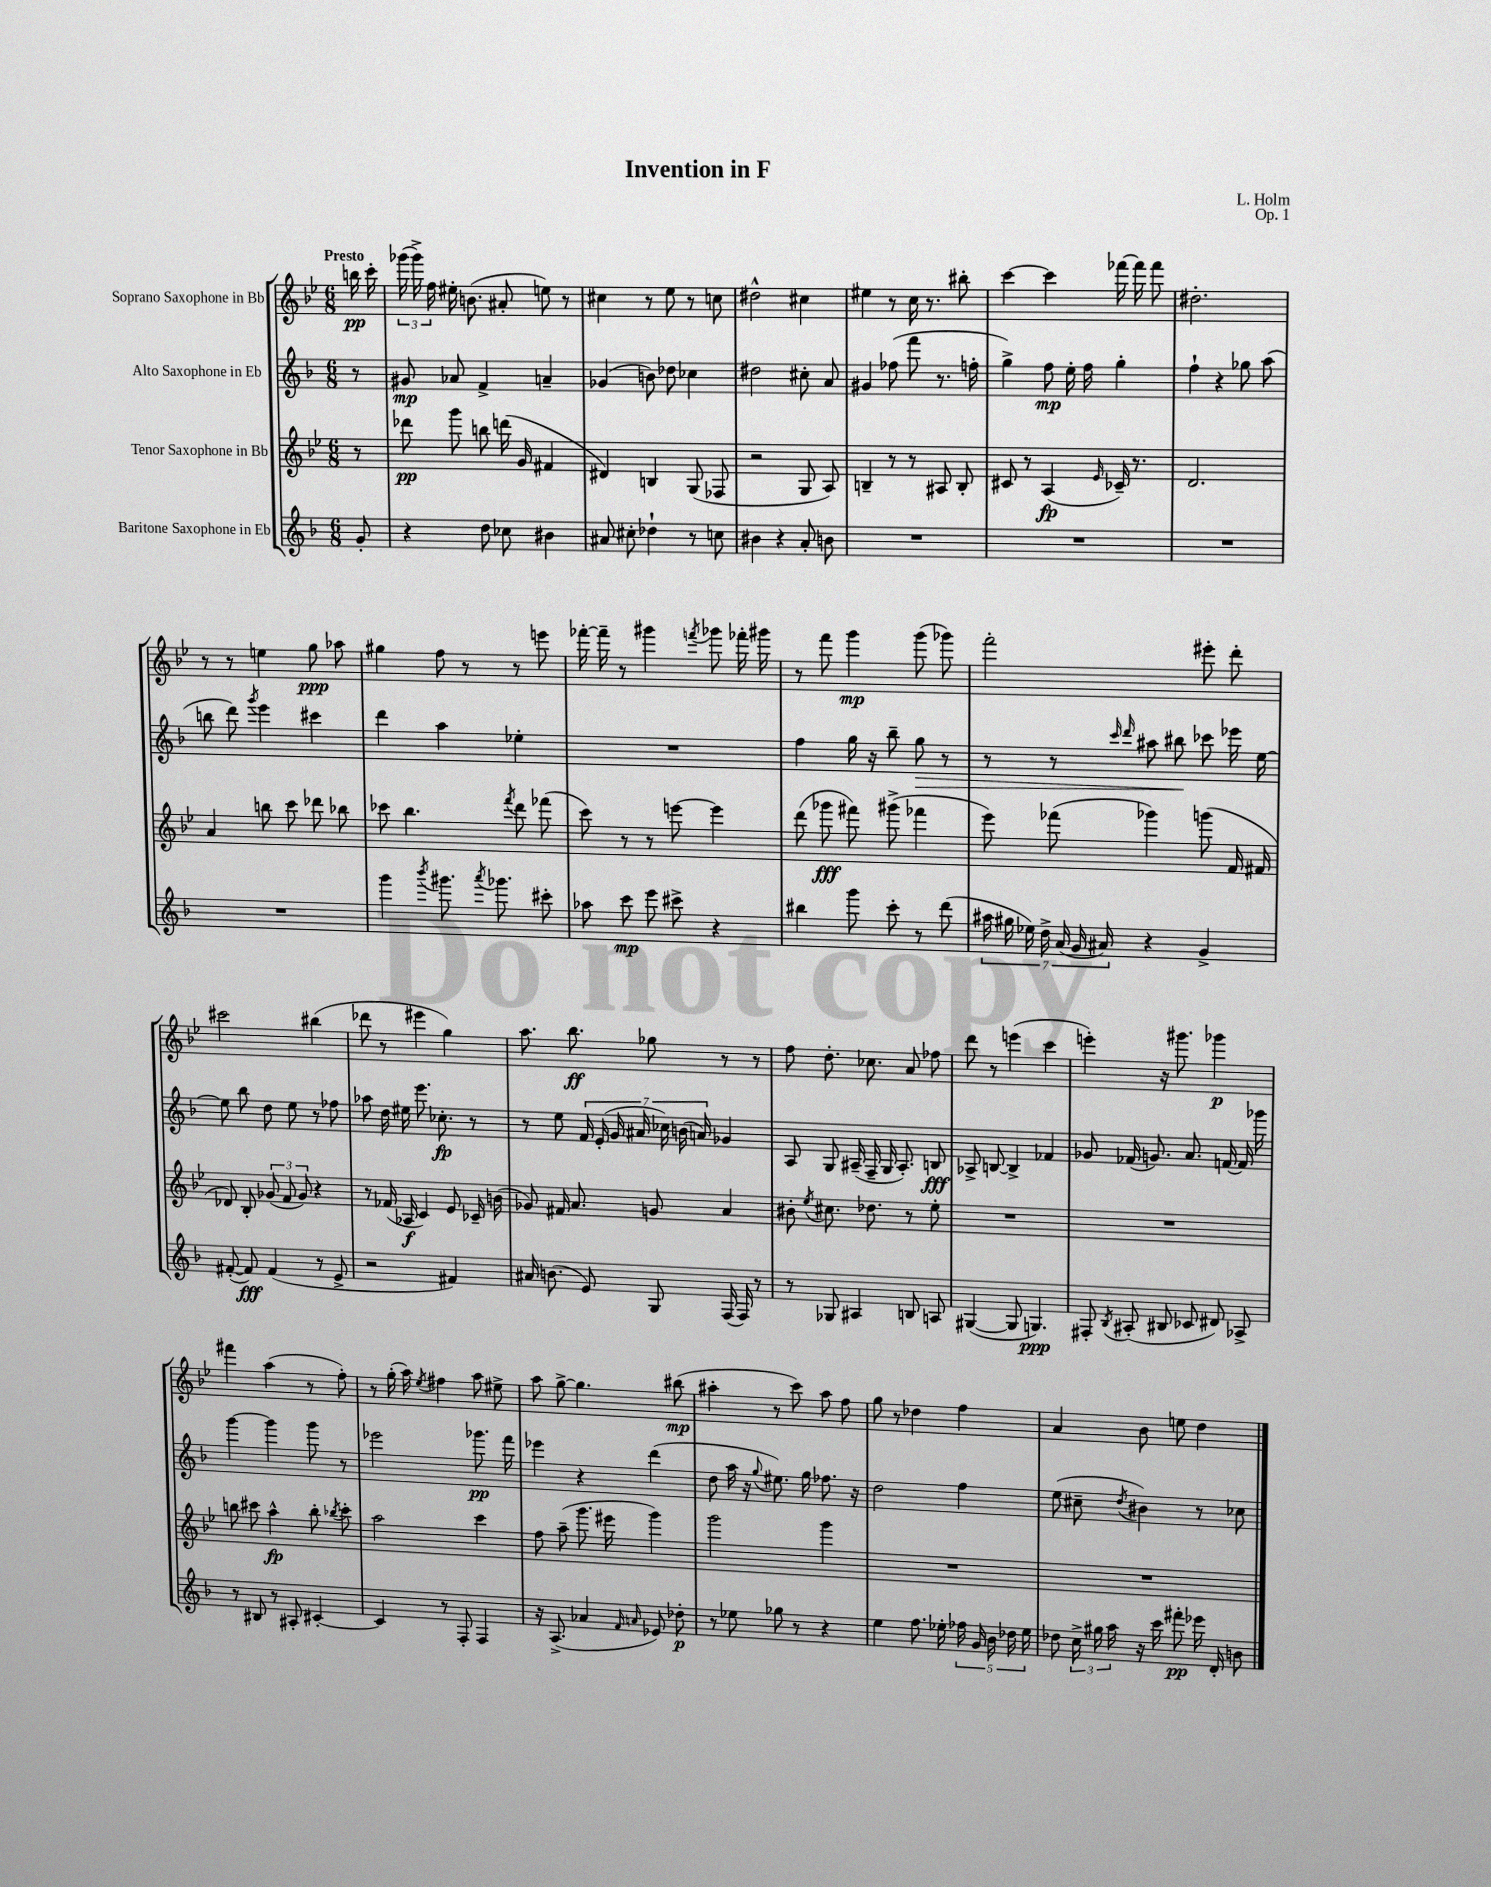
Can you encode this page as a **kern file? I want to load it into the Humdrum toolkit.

**kern	**dynam	**kern	**dynam	**kern	**dynam	**kern	**dynam
*part4	*part4	*part3	*part3	*part2	*part2	*part1	*part1
*staff4	*staff4	*staff3	*staff3	*staff2	*staff2	*staff1	*staff1
*I"Baritone Saxophone in Eb	*	*I"Tenor Saxophone in Bb	*	*I"Alto Saxophone in Eb	*	*I"Soprano Saxophone in Bb	*
*clefG2	*	*clefG2	*	*clefG2	*	*clefG2	*
*k[b-]	*	*k[b-e-]	*	*k[b-]	*	*k[b-e-]	*
*M6/8	*	*M6/8	*	*M6/8	*	*M6/8	*
=	=	=	=	=	=	=	=
!	!	!	!	!	!	!LO:TX:a:B:t=Presto	!
8g'/	.	8r	.	8r	.	16bbn\	pp
.	.	.	.	.	.	16ccc'\	.
=1	=1	=1	=1	=1	=1	=1	=1
4r	.	8ddd-X\	pp	8g#X/	mp	(24ggg-X\	.
.	.	.	.	.	.	24ggg-^\)	.
.	.	.	.	.	.	24ff\	.
.	.	8ggg\	.	8a-X/	.	16ee#X'\	.
.	.	.	.	.	.	(8.bn\	.
8dd\	.	8bbn\	.	4f^/	.	.	.
8cc-X\	.	(16dddn\	.	.	.	8a#X'/	.
.	.	16g/	.	.	.	.	.
4b#X\	.	4f#X/	.	4an~/	.	8een\)	.
.	.	.	.	.	.	8r	.
=2	=2	=2	=2	=2	=2	=2	=2
8a#X/	.	4d#X/)	.	(4g-X/	.	4cc#X\	.
8cc#X'\	.	.	.	.	.	.	.
4dd-X`\	.	4Bn/	.	8bn\)	.	8r	.
.	.	.	.	8dd-X\	.	8ee-\	.
8r	.	(8G/	.	4cc-X\	.	8r	.
8ccn\	.	8F-X/	.	.	.	8ccn\	.
=3	=3	=3	=3	=3	=3	=3	=3
4b#X\	.	2r	.	2dd#X\	.	2dd#X^^\	.
4r	.	.	.	.	.	.	.
8a'/	.	8G/	.	8cc#X'\	.	4cc#X\	.
8bn\	.	8A/)	.	8a/	.	.	.
=4	=4	=4	=4	=4	=4	=4	=4
2.r	.	4Bn~/	.	4g#X/	.	4ee#X\	.
.	.	8r	.	(8ff-X\	.	8r	.
.	.	8r	.	8fff\	.	16cc\	.
.	.	.	.	.	.	8.r	.
.	.	8A#X/	.	8.r	.	.	.
.	.	8B'/	.	.	.	8bb#X'\	.
.	.	.	.	16ffn'\	.	.	.
=5	=5	=5	=5	=5	=5	=5	=5
2.r	.	8c#X/	.	4gg^\)	.	[4ccc\	.
.	.	8r	.	.	.	.	.
.	.	(4A/	fp	8ff\	mp	4ccc\]	.
.	.	.	.	16ee'\	.	.	.
.	.	.	.	16ff\	.	.	.
.	.	16qqe-/	.	.	.	.	.
.	.	16c-X~/)	.	4gg'\	.	[16fff-X\	.
.	.	8.r	.	.	.	16fff-\]	.
.	.	.	.	.	.	8fff-\	.
=6	=6	=6	=6	=6	=6	=6	=6
2.r	.	2.d/	.	4ff`\	.	2.dd#X'\	.
.	.	.	.	4r	.	.	.
.	.	.	.	8gg-X\	.	.	.
.	.	.	.	(8aa\	.	.	.
!!LO:LB:g=z
=7	=7	=7	=7	=7	=7	=7	=7
2.r	.	4a/	.	8bbn\	.	8r	.
.	.	.	.	8ddd\)	.	8r	.
.	.	.	.	8qggg/	.	.	.
.	.	8bbn\	.	4eee\	.	4een\	.
.	.	8ccc\	.	.	.	.	.
.	.	8ddd-X\	.	4ccc#X\	.	8gg\	ppp
.	.	8bb-X\	.	.	.	8aa-X\	.
=8	=8	=8	=8	=8	=8	=8	=8
4ggg\	.	8ccc-X\	.	4ddd\	.	4gg#X\	.
.	.	4.bb-\	.	.	.	.	.
8qbbb-/	.	.	.	.	.	.	.
8.ggg#X\	.	.	.	4aa\	.	8ff\	.
.	.	.	.	.	.	8r	.
8qaaa/	.	.	.	.	.	.	.
8.ggg-X\	.	.	.	.	.	.	.
.	.	8qfff/	.	.	.	.	.
.	.	8ddd\	.	4ee-X'\	.	8r	.
8ccc#X'\	.	(8fff-X\	.	.	.	8eeen\	.
=9	=9	=9	=9	=9	=9	=9	=9
8aa-X\	.	8ccc\)	.	2.r	.	[16fff-X'\	.
.	.	.	.	.	.	16fff-~\]	.
8ccc\	mp	8r	.	.	.	8r	.
8eee\	.	8r	.	.	.	4ggg#X\	.
8ccc#X^\	.	[8eeen\	.	.	.	.	.
.	.	.	.	.	.	8qfffn/	.
4r	.	4eee\]	.	.	.	8ggg-X\	.
.	.	.	.	.	.	16fff-X'\	.
.	.	.	.	.	.	16ggg#X\	.
=10	=10	=10	=10	=10	=10	=10	=10
4bb#X\	.	(8ddd\	.	4ff\	.	8r	.
.	.	8ggg-X\	fff	.	.	8fff\	.
8ggg\	.	8fff#X\)	.	16gg\	.	4ggg\	mp
.	.	.	.	16r	.	.	.
8ccc'\	.	(8ggg#X^\	.	8bb-~\	.	.	.
!	!	!	!	!	!LO:HP:b	!	!
8r	.	4fff-X\	.	8gg\	>	(8ggg\	.
(8ddd\	.	.	.	8r	.	8ggg-X\)	.
=11	=11	=11	=11	=11	=11	=11	=11
28aa#X\	.	8eee-\)	.	8r	.	2fff'\	.
28gg#X\	.	.	.	.	.	.	.
28ee-X\)	.	.	.	.	.	.	.
28dd^\	.	.	.	.	.	.	.
.	.	(8fff-X\	.	8r	.	.	.
(28a/	.	.	.	.	.	.	.
28g/	.	.	.	.	.	.	.
28a#X/)	.	.	.	.	.	.	.
.	.	.	.	16qqccc/	.	.	.
.	.	.	.	16qqddd/	.	.	.
4r	.	4ggg-X\)	.	8aa#X\	.	.	.
.	.	.	.	8bb#X\	.	.	.
4g^/	.	(8gggn\	.	8ccc-X\	]	8eee#X'\	.
.	.	16f/	.	16eee-X\	.	8ddd'\	.
.	.	16f#X/	.	[16ee\	.	.	.
!!LO:LB:g=z
=12	=12	=12	=12	=12	=12	=12	=12
([8f#X'/	.	8d-X/)	.	8ee\]	.	2ccc#X\	.
8f#/])	fff	8B-'/	.	8bb-\	.	.	.
(4f#/	.	(12g-X/	.	8dd\	.	.	.
.	.	12f/	.	.	.	.	.
.	.	.	.	8ee\	.	.	.
.	.	12g-/)	.	.	.	.	.
8r	.	4r	.	8r	.	(4bb#X\	.
8e^/	.	.	.	8ff-X\	.	.	.
=13	=13	=13	=13	=13	=13	=13	=13
2r	.	8r	.	8aa-X\	.	8ddd-X\	.
.	.	(16f-X/	.	16dd\	.	8r	.
.	.	16A-X/	f	16ee#X\	.	.	.
.	.	4c/)	.	8.eee\	.	4eee#X\	.
.	.	.	.	8.cc-X'\	fp	.	.
4f#X/)	.	8e-/	.	.	.	4gg\)	.
.	.	16c-X~/	.	8r	.	.	.
.	.	(16bn\	.	.	.	.	.
=14	=14	=14	=14	=14	=14	=14	=14
16a#X/	.	8g-X/)	.	8r	.	8.aa\	.
(8.bn\	.	.	.	.	.	.	.
.	.	16f#X/	.	8ee\	.	.	.
.	.	8.a/	.	.	.	8.bb-\	ff
8e/)	.	.	.	28f/	.	.	.
.	.	.	.	(28e'/	.	.	.
.	.	.	.	28g/	.	.	.
.	.	.	.	28a#X/	.	.	.
8G/	.	8gn/	.	.	.	8gg-X\	.
.	.	.	.	28cc-X\)	.	.	.
.	.	.	.	(28bn\	.	.	.
.	.	.	.	28an/)	.	.	.
(16F/	.	4a/	.	4g-X/	.	8r	.
16F/)	.	.	.	.	.	.	.
8r	.	.	.	.	.	8r	.
=15	=15	=15	=15	=15	=15	=15	=15
8r	.	8b#X'\	.	8A/	.	8ff\	.
.	.	8qee-/	.	.	.	.	.
8G-X/	.	8.cc#X\	.	8G/	.	8.dd'\	.
4A#X/	.	.	.	(16A#X~/	.	.	.
.	.	8.dd-X\	.	16F~/	.	8.cc-X\	.
.	.	.	.	16G/	.	.	.
.	.	.	.	8.A#'/)	.	.	.
8Bn/	.	8r	.	.	.	8a/	.
8An/	.	8ee-'\	.	8Bn/	fff	8ff-X\	.
=16	=16	=16	=16	=16	=16	=16	=16
([4G#X/	.	2.r	.	8A-X^/	.	8ddd\	.
.	.	.	.	[8Bn/	.	8r	.
8G#/]	.	.	.	4B^/]	.	(4eeen\	.
4.Gn/)	ppp	.	.	.	.	.	.
.	.	.	.	4f-X/	.	4ccc\	.
=17	=17	=17	=17	=17	=17	=17	=17
8F#X'/	.	2.r	.	8g-X/	.	4eeen'\)	.
8qB-/	.	.	.	.	.	.	.
(8A#X'/	.	.	.	(16f-X/	.	.	.
.	.	.	.	8.gn/)	.	.	.
8B#X/	.	.	.	.	.	16r	.
.	.	.	.	.	.	8.ggg#X\	.
8c-X/	.	.	.	8.a/	.	.	.
8d#X/)	.	.	.	.	.	4ggg-X\	p
.	.	.	.	[16fn/	.	.	.
8A-X^/	.	.	.	16f/]	.	.	.
.	.	.	.	16ggg-X\	.	.	.
!!LO:LB:g=z
=18	=18	=18	=18	=18	=18	=18	=18
8r	.	8bbn\	.	[4ggg\	.	4fff#X\	.
8B#X/	.	8ccc#X\	.	.	.	.	.
8r	.	4aa^^\	fp	4ggg\]	.	(4aa\	.
8A#X'/	.	.	.	.	.	.	.
[4c#X'/	.	8bb'\	.	8ggg\	.	8r	.
.	.	8qbb-X/	.	.	.	.	.
.	.	8ccc#'\	.	8r	.	8ff'\)	.
=19	=19	=19	=19	=19	=19	=19	=19
4c#/]	.	2aa\	.	2eee-X\	.	8r	.
.	.	.	.	.	.	(16gg'\	.
.	.	.	.	.	.	16aa\)	.
.	.	.	.	.	.	8qee-/	.
8r	.	.	.	.	.	4ff#X\	.
8F'/	.	.	.	.	.	.	.
4F/	.	4ccc\	.	8.ggg-X\	pp	8aa\	.
.	.	.	.	.	.	8ee#X^\	.
.	.	.	.	16fff\	.	.	.
=20	=20	=20	=20	=20	=20	=20	=20
16r	.	8ff\	.	4eee-X\	.	8aa\	.
(8.A^/	.	.	.	.	.	.	.
.	.	(8aa~\	.	.	.	[8gg^\	.
4a-X/	.	8.ggg\	.	4r	.	4.gg\]	.
.	.	16eee#X\	.	.	.	.	.
16qqf/	.	.	.	.	.	.	.
16qqan/	.	.	.	.	.	.	.
8e-X/)	.	4ggg\)	.	(4ddd\	.	.	.
8dd-X'\	p	.	.	.	.	(8bb#X\	mp
=21	=21	=21	=21	=21	=21	=21	=21
8r	.	2ggg\	.	8dd\	.	4aa#X'\	.
8ee-X\	.	.	.	16aa\	.	.	.
.	.	.	.	16r	.	.	.
.	.	.	.	8qqgg/	.	.	.
8gg-X\	.	.	.	8.ee#X\)	.	8r	.
8r	.	.	.	.	.	8ccc\)	.
.	.	.	.	16gg\	.	.	.
4r	.	4ggg\	.	8.ff-X\	.	8aa#\	.
.	.	.	.	.	.	8ff\	.
.	.	.	.	16r	.	.	.
=22	=22	=22	=22	=22	=22	=22	=22
4ee\	.	2.r	.	2dd\	.	8gg\	.
.	.	.	.	.	.	8r	.
8.ff\	.	.	.	.	.	4dd-X\	.
16ee-X'\	.	.	.	.	.	.	.
20ff-X\	.	.	.	4ff\	.	4ff\	.
20g/	.	.	.	.	.	.	.
20b-\	.	.	.	.	.	.	.
20dd-X\	.	.	.	.	.	.	.
20ee-\	.	.	.	.	.	.	.
=23	=23	=23	=23	=23	=23	=23	=23
8dd-X\	.	2.r	.	(8ee\	.	4a/	.
24cc^\	.	.	.	8cc#X~\	.	.	.
24gg#X\	.	.	.	.	.	.	.
24aa\	.	.	.	.	.	.	.
.	.	.	.	8qdd/	.	.	.
16r	.	.	.	4b#X\)	.	8b-\	.
16ccc\	.	.	.	.	.	.	.
8fff#X'\	pp	.	.	.	.	8een\	.
16eee-X\	.	.	.	8r	.	4dd\	.
16d'/	.	.	.	.	.	.	.
8bn\	.	.	.	8cc-X\	.	.	.
==	==	==	==	==	==	==	==
*-	*-	*-	*-	*-	*-	*-	*-
